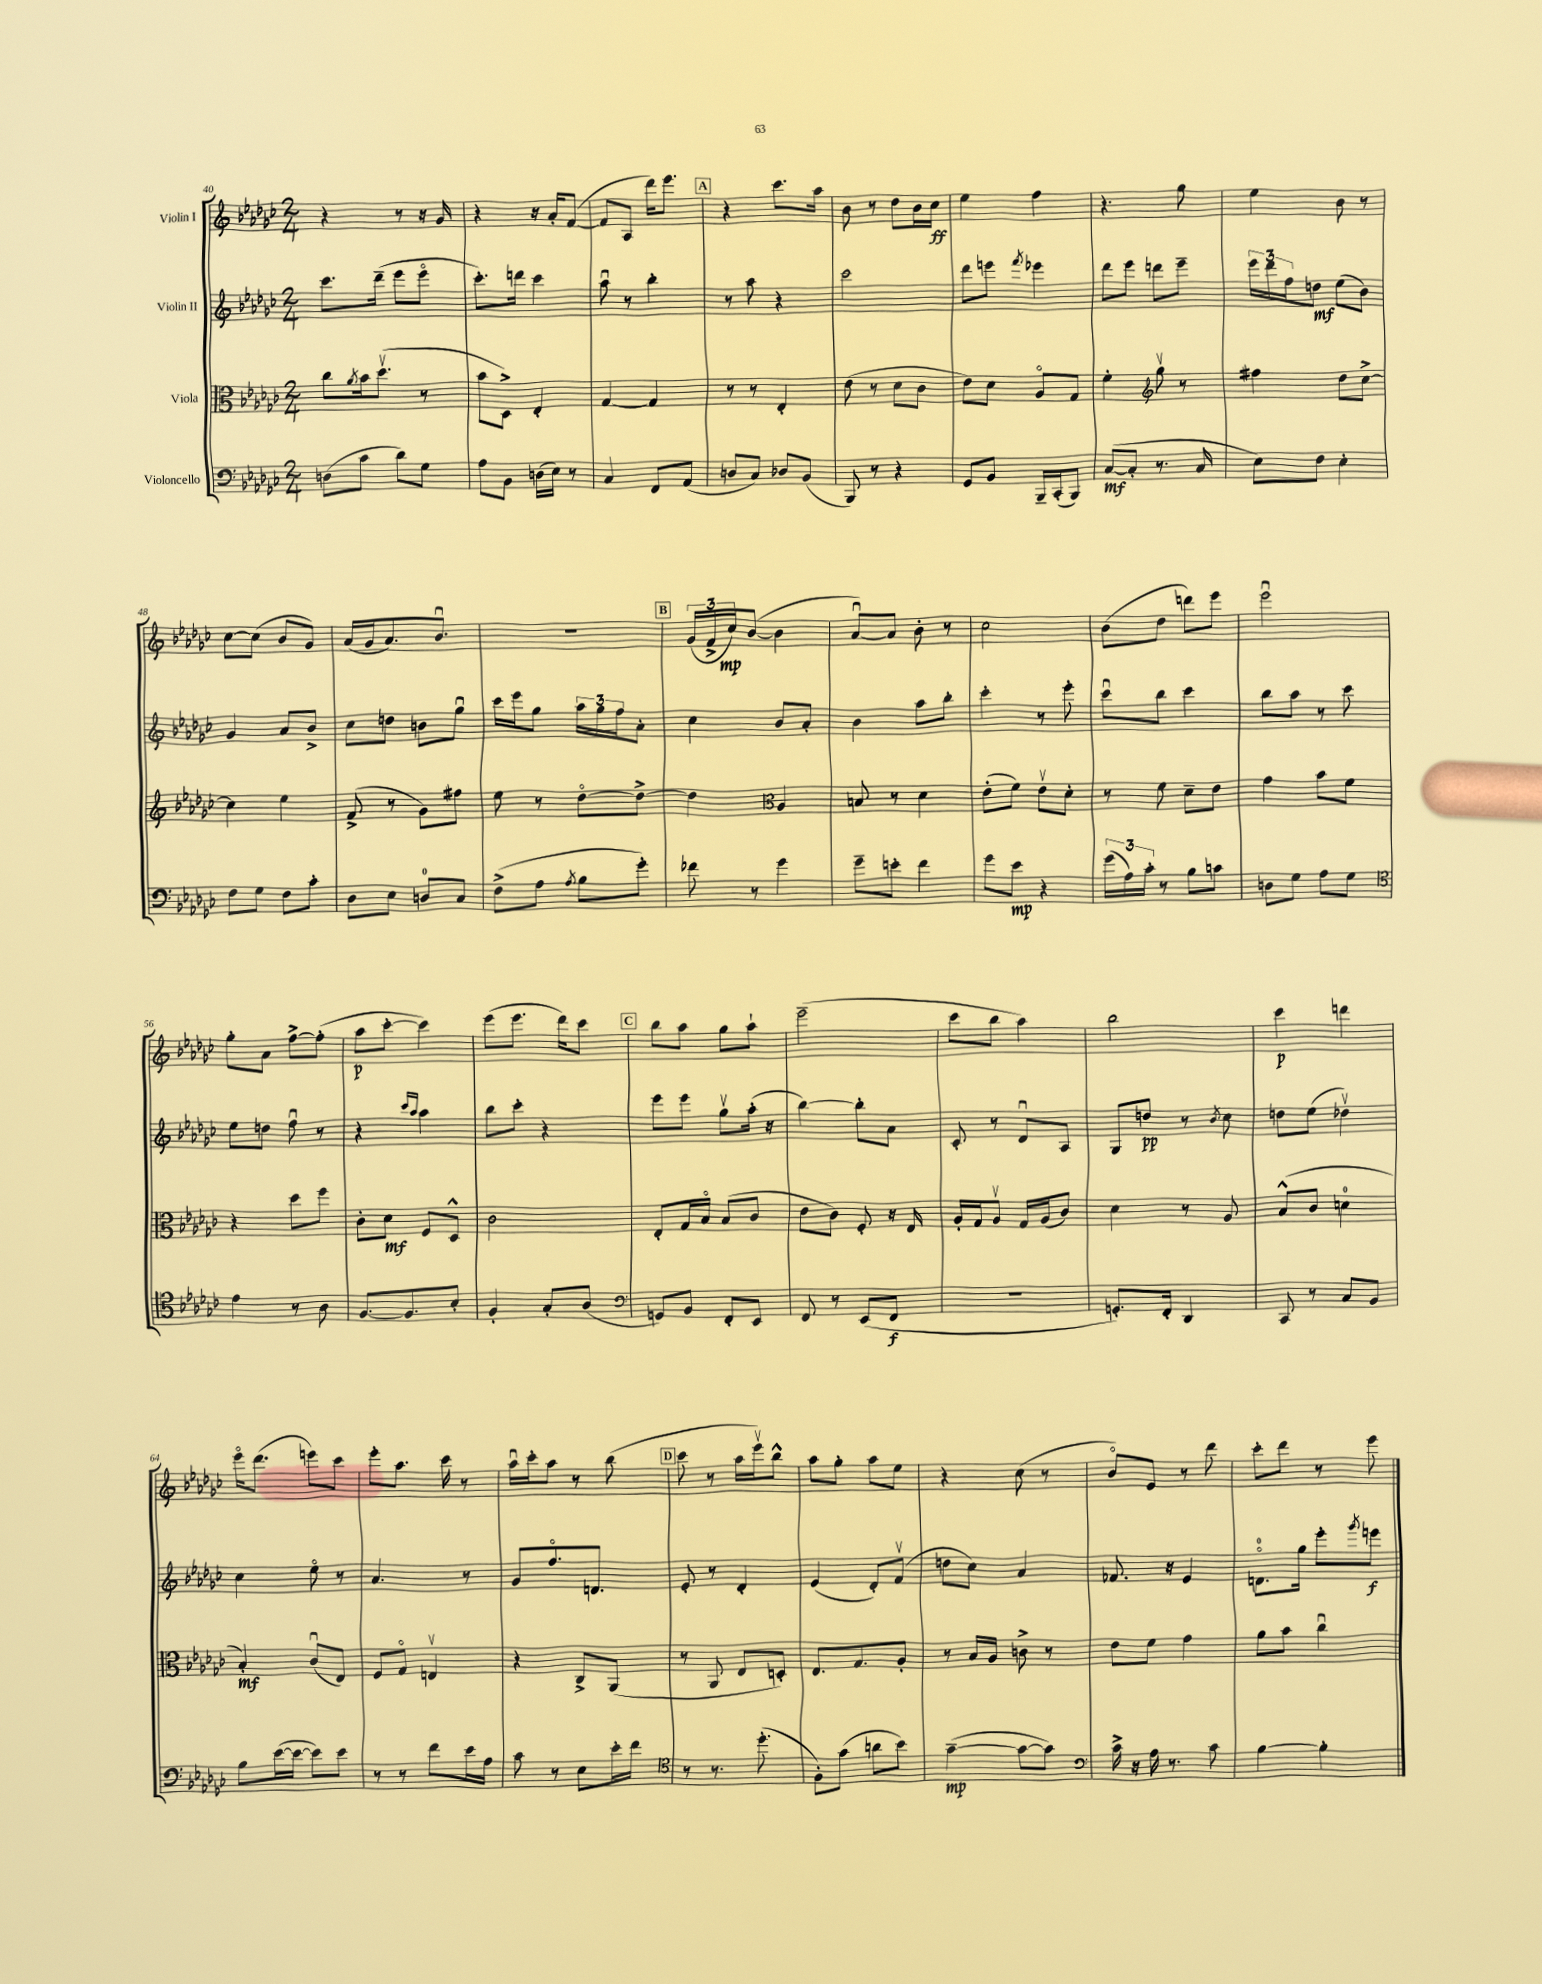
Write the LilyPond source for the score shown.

<<
\new StaffGroup <<
\new Staff = "s0" \with { instrumentName = "Violin I" } {
    \clef treble \key ges \major \numericTimeSignature \time 2/4
    r4 r8 r16 ges'16 |
    r4 r16 aes'16-. f'8~( |
    f'8 aes8 des'''16) ees'''8. |
    \mark \markup { \box "A" } r4 ces'''8. aes''16 |
    bes'8 r8 des''8 bes'16 ces''16\ff |
    ees''4 f''4 |
    r4. ges''8 |
    ees''4 bes'8 r8 |
    ces''8~ ces''8( bes'8 ges'8) |
    aes'16( ges'16 aes'8.) bes'8.\downbow |
    r2 |
    \mark \markup { \box "B" } \tuplet 3/2 { ges'16( f'16-> ces''16\mp) } bes'8~( bes'4 |
    aes'8~\downbow) aes'8 bes'8-. r8 |
    ces''2 |
    bes'8( des''8 d'''8) ees'''8 |
    ees'''2\downbow |
    ges''8-. aes'8 f''8~-> f''8-.( |
    aes''8\p ces'''8~-. ces'''4) |
    ees'''8( ees'''8. des'''16) ces'''8 |
    \mark \markup { \box "C" } bes''8 aes''8 ges''8 aes''8-! |
    ees'''2--( |
    ces'''8 bes''8 aes''4) |
    bes''2 |
    ces'''4\p d'''4 |
    ees'''16\flageolet des'''8.( e'''8) ces'''8 |
    ees'''8-. aes''8. ces'''16 r8 |
    aes''16\downbow ces'''16-. aes''8 r8 bes''8( |
    \mark \markup { \box "D" } ces'''8 r8 aes''16 ees'''16\upbow) bes''8-^ |
    aes''8 ges''8-. aes''8 ees''8 |
    r4 ces''8( r8 |
    bes'8\flageolet) ees'8 r8 des'''8 |
    ces'''8-. des'''8 r8 ees'''8 \bar "|." |
}
\new Staff = "s1" \with { instrumentName = "Violin II" } {
    \clef treble \key ges \major \numericTimeSignature \time 2/4
    ces'''8. des'''16--( ees'''8 ees'''8\flageolet |
    ces'''8.-.) d'''16 ces'''4 |
    aes''8\downbow r8 bes''4-. |
    \mark \markup { \box "A" } r8 aes''8 r4 |
    ces'''2 |
    des'''8 e'''8 \acciaccatura { f'''8 } ees'''4 |
    des'''8 ees'''8 d'''8 ees'''8-- |
    \tuplet 3/2 { ees'''16 des'''16 f''16 } d''8\mf ees''8( bes'8) |
    ges'4 aes'8 bes'8-> |
    ces''8 d''8 b'8 ges''8\downbow |
    ces'''16 ees'''16 ges''8 \tuplet 3/2 { aes''16 ges''16 f''16 } aes'8-. |
    \mark \markup { \box "B" } ces''4 bes'8 aes'8-. |
    bes'4 aes''8 bes''8-. |
    ces'''4-. r8 ees'''8-. |
    ces'''8\downbow bes''8 ces'''4 |
    bes''8 aes''8 r8 ces'''8 |
    ees''8 d''8 f''8\downbow r8 |
    r4 \grace { ces'''16 aes''16 } aes''4 |
    bes''8 ces'''8-. r4 |
    \mark \markup { \box "C" } ees'''8 ees'''8 ges''8\upbow aes''16-.( r16 |
    bes''4~) bes''8-. aes'8 |
    ces'8-. r8 des'8\downbow aes8 |
    ges8 d''8\pp r8 \acciaccatura { bes'8 } ces''8 |
    d''8 ees''8( des''4\upbow) |
    ces''4 ees''8\flageolet r8 |
    aes'4. r8 |
    ges'8 f''8.\flageolet d'8. |
    \mark \markup { \box "D" } ees'8-. r8 des'4-. |
    ees'4( des'8-.) f'8\upbow( |
    d''8 ces''8) aes'4 |
    fes'8. r16 ees'4 |
    d'8.-0\flageolet ges''16 ees'''8-. \acciaccatura { ges'''8 } e'''8\f \bar "|." |
}
\new Staff = "s2" \with { instrumentName = "Viola" } {
    \clef alto \key ges \major \numericTimeSignature \time 2/4
    ces''8 \acciaccatura { aes'8 } bes'16 des''8.\upbow( r8 |
    bes'8 des8->) ees4-. |
    ges4~ ges4 |
    \mark \markup { \box "A" } r8 r8 ees4-. |
    ees'8( r8 des'8 ces'8 |
    ees'8) des'8 aes8\flageolet ges8 |
    f'4-. \clef treble ges''8\upbow r8 |
    fis''4 des''8 ces''8~-> |
    ces''4 ees''4 |
    f'8->( r8 ges'8) fis''8 |
    ees''8 r8 des''8~\flageolet des''8~-> |
    \mark \markup { \box "B" } des''4 \clef alto aes4 |
    b8 r8 des'4 |
    ees'8-.( f'8) ees'8\upbow des'8-. |
    r8 f'8 des'8-- ees'8 |
    ges'4 bes'8 f'8 |
    r4 des''8 f''8 |
    ces'8-. des'8\mf f8 des8-^ |
    ces'2 |
    \mark \markup { \box "C" } ees8-. ges16 bes16\flageolet bes8( ces'8 |
    ees'8 ces'8) f8-. r16 ees16 |
    aes16-. ges16 aes8\upbow ges16 aes16( ces'8) |
    des'4 r8 aes8 |
    bes8-^( ces'8 d'4-0 |
    bes4-.\mf) ces'8\downbow( ees8) |
    f8 ges8\flageolet e4\upbow |
    r4 ces8-> aes,8( |
    \mark \markup { \box "D" } r8 aes,8 ees8 d8-.) |
    ees8. ges8. aes8-. |
    r8 bes16 aes16 c'8-> r8 |
    ees'8 f'8 ges'4 |
    aes'8 bes'8 ces''4\downbow \bar "|." |
}
\new Staff = "s3" \with { instrumentName = "Violoncello" } {
    \clef bass \key ges \major \numericTimeSignature \time 2/4
    d8( ces'8 des'8) ges8 |
    aes8 bes,8 d16( ees16) r8 |
    ces4 f,8 aes,8( |
    \mark \markup { \box "A" } d8 ces8) des8 bes,8( |
    bes,,8) r8 r4 |
    ges,8 bes,8 bes,,16-- ces,16-.( bes,,8) |
    ces8~\mf( ces8-. r8. ces16 |
    ees8) f8 ees4-. |
    f8 ges8 f8 ces'8-. |
    des8 ees8 d8-0 ces8 |
    f8->( aes8 \acciaccatura { aes8 } bes8 ges'8-.) |
    \mark \markup { \box "B" } fes'8 r8 ges'4 |
    ges'8-- e'8-. f'4 |
    ges'8 ees'8\mp r4 |
    \tuplet 3/2 { ges'16( aes16) ces'16-. } r8 bes8 c'8 |
    d8 ges8 aes8 ges8 |
    \clef tenor ees'4 r8 aes8 |
    f8.~ f8. bes8-. |
    f4-. ges8-. aes8( |
    \mark \markup { \box "C" } \clef bass g,8) bes,8 f,8-. ees,8 |
    f,8 r8 ees,8( f,8\f |
    r2 |
    g,8.-.) f,16-. des,4 |
    ces,8 r8 ces8 bes,8 |
    bes8 ees'16~( ees'16~ ees'8) ees'8 |
    r8 r8 f'8 ees'16 aes16 |
    ces'8 r8 ees8 ees'16-. f'16 |
    \mark \markup { \box "D" } \clef tenor r8 r8. des''8.-.( |
    f8-.) ges'8( a'8 bes'8) |
    ges'4~--\mp( ges'8~ ges'8) |
    \clef bass ces'16-> r16 aes16 r8. ces'8 |
    bes4~ bes4-. \bar "|." |
}
>>
>>
\layout { \context { \Score currentBarNumber = #40 } }
